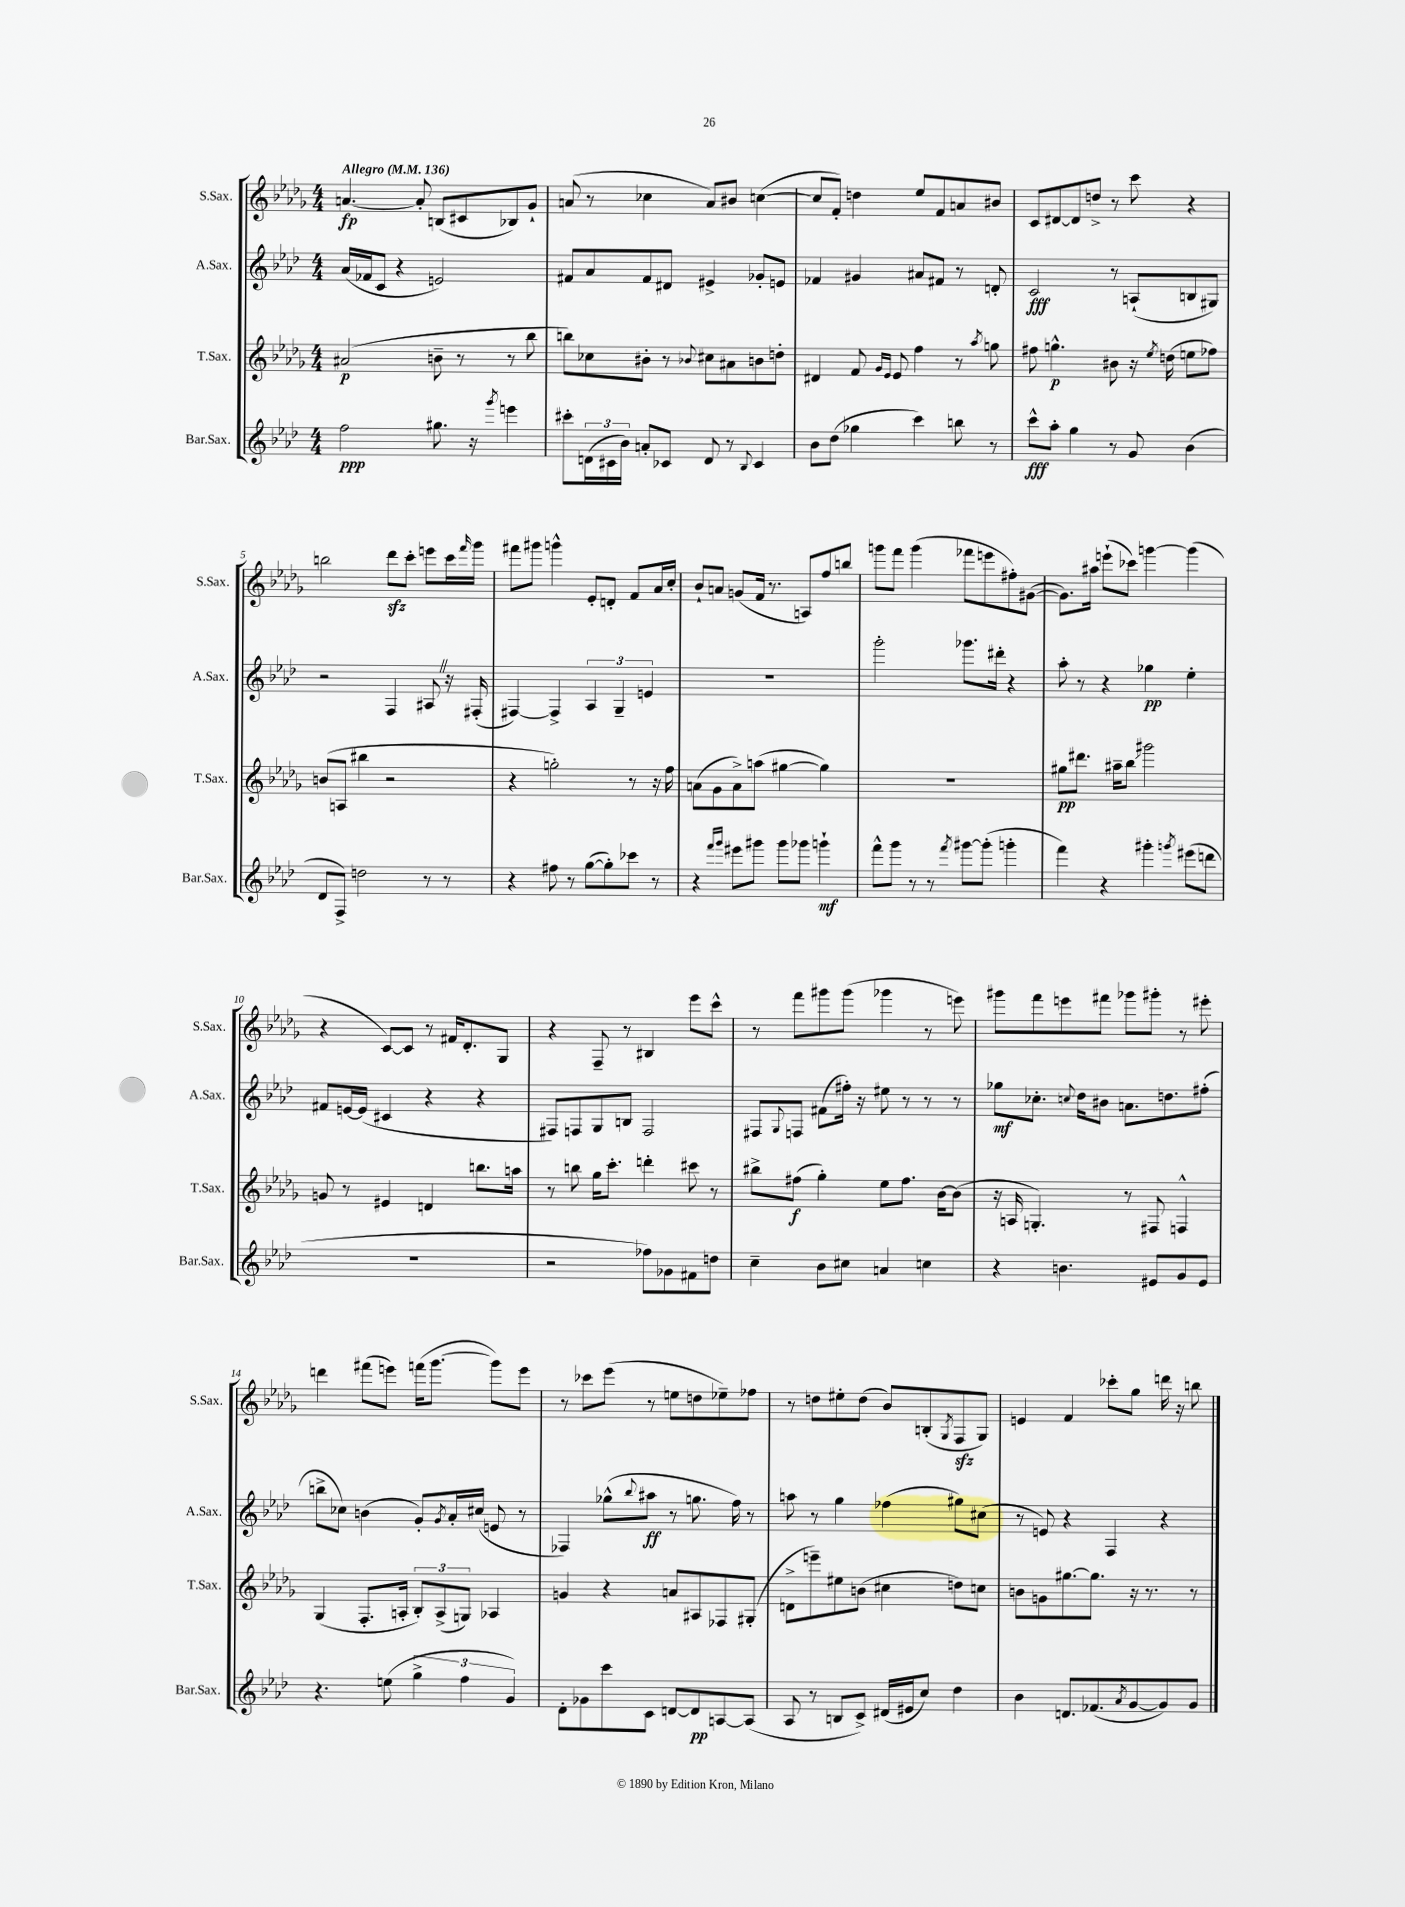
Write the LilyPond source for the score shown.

<<
\new StaffGroup <<
\new Staff = "s0" \with { instrumentName = "S.Sax." shortInstrumentName = "S.Sax." } {
    \clef treble \key des \major \numericTimeSignature \time 4/4 \tempo "Allegro" 4 = 136
    a'4.~\fp a'8-. b8( cis'8 bes8) ges'8-! |
    a'8( r8 ces''4 a'8) bis'8 c''4~( |
    c''8 f'8-.) d''4 ees''8 f'8 a'8 bis'8 |
    c'8 dis'8~ dis'8 d''8-> r8 c'''8 r4 |
    b''2 des'''8\sfz c'''8-. e'''8 c'''16 \grace { f'''16 } ges'''16 |
    fis'''8 gis'''8 g'''4-^ ees'8-. d'8-. f'8 aes'16 c''16-. |
    bes'8-! a'8 g'8( f'16 r8. a8) f''8 b''8 |
    g'''8 f'''8 g'''4( fes'''8 e'''8 fis''8-.) gis'8~( |
    gis'8.) ais''16 e'''8-!( ces'''8) g'''4~ g'''4( |
    r4 c'8~) c'8 r8 fis'16 des'8.-. ges8 |
    r4 f8-- r8 bis4 ees'''8 c'''8-^ |
    r8 f'''8 gis'''8 gis'''8( ges'''4 r8 e'''8) |
    gis'''8 f'''8 e'''8 fis'''8 ges'''8 gis'''8-. r8 eis'''8-. |
    d'''4 fis'''8( e'''8) f'''16( ges'''8.~ ges'''8) e'''8 |
    r8 ces'''8 ees'''8( r8 e''8 d''8 ees''8--) fes''8 |
    r8 d''8 eis''8-. d''8( bes'8) b8-.( \acciaccatura { ges8 } f8\sfz ges8) |
    e'4 f'4 ces'''8-. ges''8 d'''16 r16 b''8 \bar "|." |
}
\new Staff = "s1" \with { instrumentName = "A.Sax." shortInstrumentName = "A.Sax." } {
    \clef treble \key aes \major \numericTimeSignature \time 4/4
    aes'16( fes'16 c'8 r4 e'2) |
    fis'8 aes'8 fis'8 dis'8 eis'4-> ges'8-. e'8 |
    fes'4 gis'4 ais'8 fis'8 r8 d'8-. |
    c'2\fff r8 a8-!( b8 gis8) |
    r2 f4 ais8 \once \override BreathingSign.text = \markup { \musicglyph "scripts.caesura.straight" } \breathe r16 fis16-.( |
    fis4~) fis4-> \tuplet 3/2 { aes4 g4-- e'4 } |
    R1 |
    g'''2-. ges'''8. dis'''16-. r4 |
    aes''8-. r8 r4 ges''4\pp ees''4-. |
    fis'8 e'16~ e'16( cis'4 r4 r4 |
    fis8) f8 g8 b8 f2 |
    fis8 \appoggiatura { g8 } f8 fis'8( fis''16-.) r16 eis''8 r8 r8 r8 |
    ges''8\mf ces''8.-. \appoggiatura { c''8 } des''16 bis'8 a'8. d''8. fis''8-.( |
    b''8-> ces''8) b'4( g'8-.) \acciaccatura { g'8 } aes'16-. cis''16( e'8 r8 |
    fes4) ges''8-^( \appoggiatura { bes''8 } ais''8\ff r8 g''8. f''16) r8 |
    a''8 r8 g''4 fes''4( gis''8) cis''8( |
    r8 e'8) r4 f4 r4 \bar "|." |
}
\new Staff = "s2" \with { instrumentName = "T.Sax." shortInstrumentName = "T.Sax." } {
    \clef treble \key des \major \numericTimeSignature \time 4/4
    ais'2\p( b'8-- r8 r8 bes''8 |
    b''8) ces''8 bis'8-. r8 \appoggiatura { bes'8 } cis''8 ais'8 b'8 d''8-. |
    dis'4 f'8 \grace { ges'16 ees'16 } ees'8 f''4 r8 \acciaccatura { aes''8 } g''8 |
    fis''8 g''4.-^\p bis'8 r16 \acciaccatura { ees''8 } d''16( e''8 fes''8) |
    b'8( a8 bis''4 r2 |
    r4 g''2-.) r8 r16 f''16 |
    a'8( ges'8 a'8->) a''8( gis''4~ gis''4) |
    R1 |
    gis''8\pp dis'''8. ais''16-- bes''8\glissando gis'''2 |
    g'8 r8 eis'4 d'4 b''8. a''16 |
    r8 b''8 ges''16 c'''8.-. d'''4-. cis'''8 r8 |
    bis''8-> fis''8\f( ges''4-.) ees''8 fis''8. bes'16~ bes'8( |
    r16 a16 g4.-.) r8 fis8 f4-^ |
    ges4( f8.-. a16-. \tuplet 3/2 { bes8-.) a8->( g8) } aes4 |
    g'4 r4 a'8 ais8 fes8 gis8-.( |
    d'8-> e'''8--) eis''8 b'8( cis''4 d''8) c''8 |
    b'8 g'8 gis''8.~ gis''8. r16 r8. r8 \bar "|." |
}
\new Staff = "s3" \with { instrumentName = "Bar.Sax." shortInstrumentName = "Bar.Sax." } {
    \clef treble \key aes \major \numericTimeSignature \time 4/4
    f''2\ppp gis''8. r16 \acciaccatura { g'''8 } e'''4 |
    cis'''8-. \tuplet 3/2 { d'16( cis'16 bes'16) } a'8-. ces'8 d'8 r8 \appoggiatura { bes8 } ces'4 |
    bes'8 des''8( ges''4 c'''4) b''8 r8 |
    c'''8-^\fff aes''8-. g''4 r8 g'8 bes'4( |
    des'8 f8->) d''2 r8 r8 |
    r4 fis''8 r8 g''8~( g''8-.) ces'''8 r8 |
    r4 \grace { f'''16 g'''16 } eis'''8 gis'''8 gis'''8 ges'''8 g'''4-!\mf |
    f'''8-^ g'''8 r8 r8 \acciaccatura { f'''8 } gis'''8~ gis'''8-.( g'''4-. |
    f'''4) r4 gis'''4-. \acciaccatura { g'''8 } eis'''8( d'''8 |
    R1 |
    r2 fes''8) ges'8 fis'8 d''8 |
    c''4-- bes'8 cis''8 a'4 c''4 |
    r4 b'4. eis'8 g'8 eis'8 |
    r4. e''8( \tuplet 3/2 { g''4-> f''4 g'4) } |
    des'8-. ges'8 c'''8 c'8 d'8~ d'8\pp a8~ a8( |
    aes8 r8 b8 c'8->) dis'16( eis'16 c''8) des''4 |
    bes'4 d'8. fes'8.( \acciaccatura { aes'8 } g'8~ g'8) g'8 \bar "|." |
}
>>
>>
